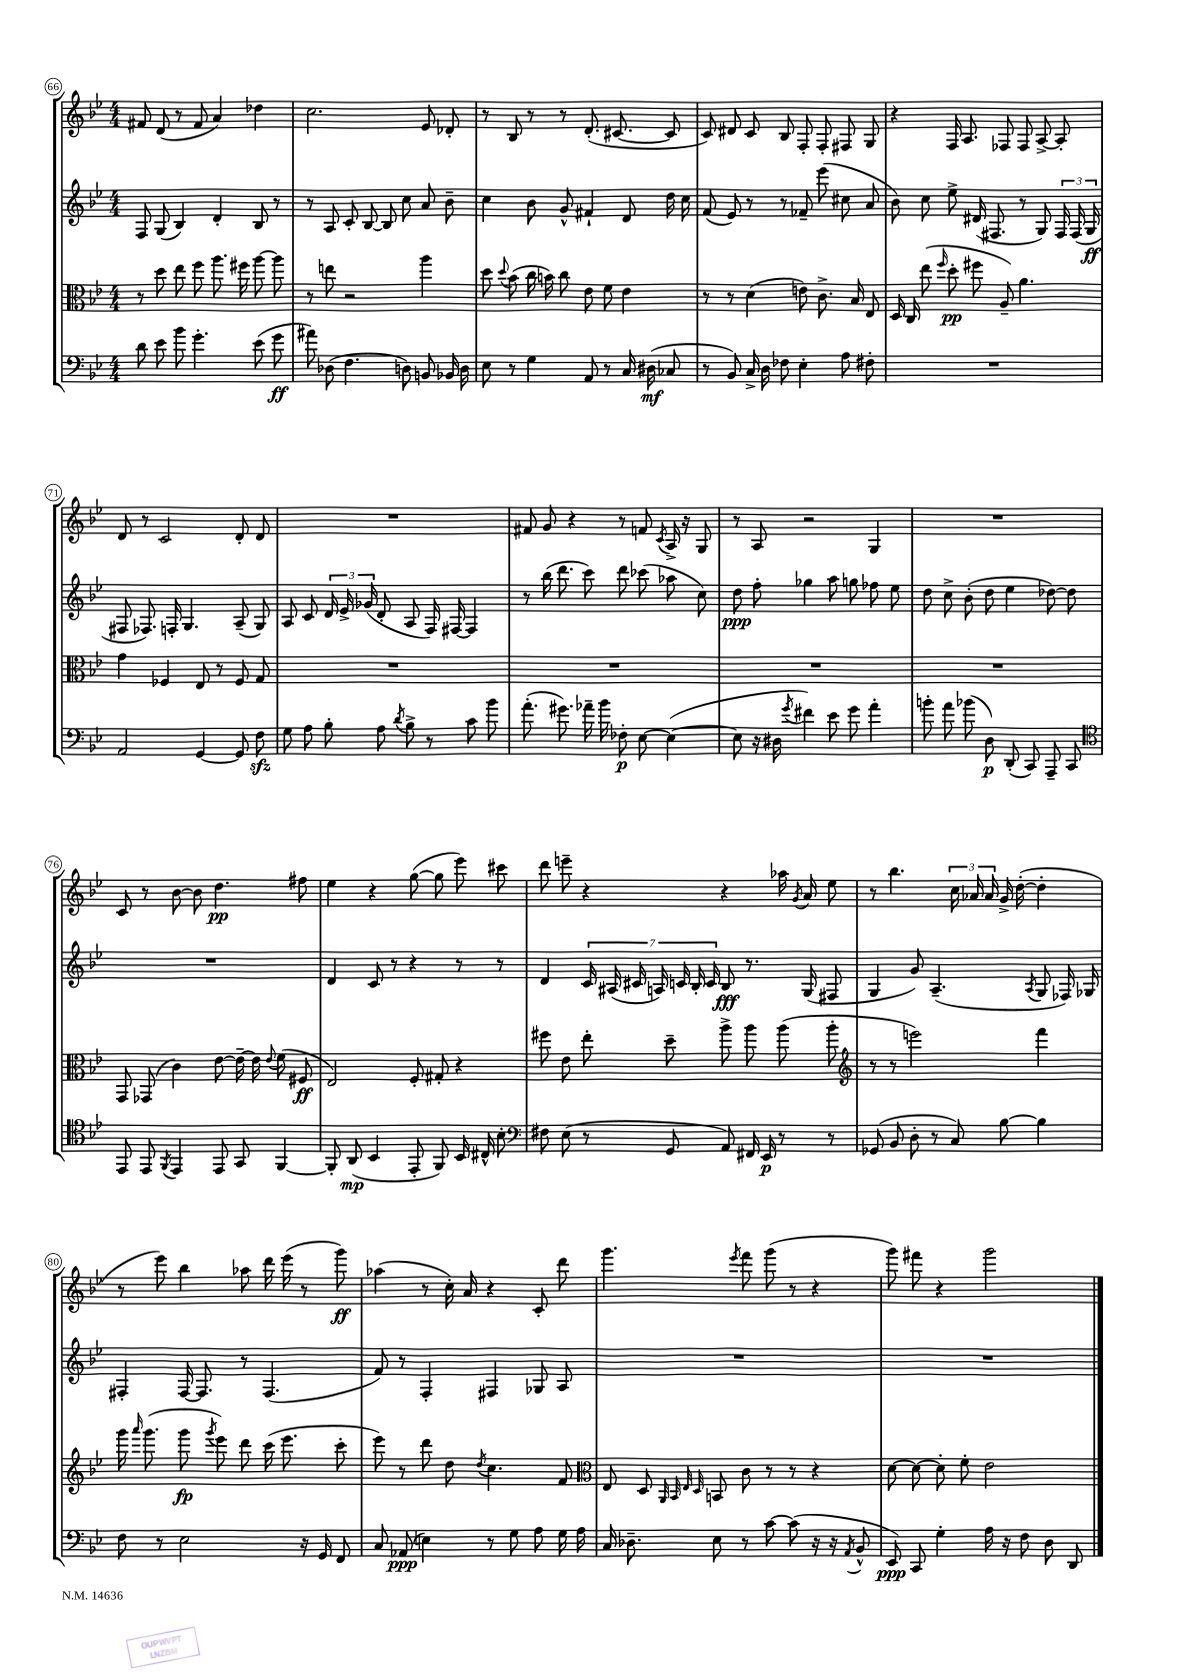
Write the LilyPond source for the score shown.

<<
\new StaffGroup <<
\new Staff = "s0" {
    \clef treble \key bes \major \numericTimeSignature \time 4/4
    \autoBeamOff fis'8 d'8( r8 fis'8 a'4) des''4 |
    c''2. ees'8 des'8-. |
    r8 bes8 r8 r8 d'8.-.( cis'8.~ cis'8 |
    c'8) dis'8 c'8 bes8 f8-. f8-. fis8 g8 |
    r4 f16 a8. fes8 fes8 a8~-> a8-. |
    d'8 r8 c'2 d'8-. d'8 |
    R1 |
    fis'8 g'8 r4 r8 f'8 \acciaccatura { c'8 } a16-> r16 g8 |
    r8 a8 r2 g4 |
    R1 |
    c'8 r8 bes'8~ bes'8 d''4.\pp fis''8 |
    ees''4 r4 g''8~( g''8 ees'''8) cis'''8 |
    d'''8 e'''8-- r4 r4 aes''16 \acciaccatura { g'8 } a'16 ees''8 |
    r8 bes''4. \tuplet 3/2 { c''16 aes'16 aes'16 } g'16-> d''16~-.( d''4-. |
    r8 ees'''8) bes''4 aes''8 d'''16 ees'''16( r8 g'''8\ff) |
    aes''4( r8 c''16-.) a'16 r4 c'8-. d'''8 |
    g'''4. \acciaccatura { ees'''8 } f'''8 g'''8( r8 r4 |
    g'''8) fis'''8 r4 g'''2 \bar "|." |
}
\new Staff = "s1" {
    \clef treble \key bes \major \numericTimeSignature \time 4/4
    \autoBeamOff f8 g8( bes4) d'4-. bes8 r8 |
    r8 a8 c'8-. bes8~ bes8 c''8 a'8 bes'8-- |
    c''4 bes'8 g'8-^ fis'4-! d'8 d''16 c''16 |
    f'8( ees'8) r8 r8 fes'8-- ees'''8( cis''8 a'8 |
    bes'8) c''8 ees''8-> dis'16( fis8. r8 g8) \tuplet 3/2 { fis16 fis16( g16\ff } |
    fis8 fes8.) f16-. g4. a8--( g8) |
    a8 c'8 \tuplet 3/2 { d'16 ees'16-> ges'16( } d'8-. a8 f16) fis16~ fis4 |
    r8 bes''16( d'''8. c'''8) d'''8 ces'''8( aes''8 c''8) |
    d''8\ppp f''8-. ges''4 a''8 g''8 fes''8 ees''8 |
    d''8 c''8-> bes'8-.( d''8 ees''4 des''8~) des''8 |
    R1 |
    d'4 c'8 r8 r4 r8 r8 |
    d'4 \tuplet 7/4 { c'16 ais16( cis'16 a16) c'16 bes16-. c'16 } bes8\fff r8. g16( fis8 |
    g4 g'8) a4.--( \acciaccatura { a8 } g8 fes16) ges16 |
    fis4-. fis16~ fis8. r8 fis4.( |
    f'8) r8 f4-. fis4 ges8 a8 |
    R1 |
    R1 \bar "|." |
}
\new Staff = "s2" {
    \clef alto \key bes \major \numericTimeSignature \time 4/4
    \autoBeamOff r8 d''8 ees''8 f''8 a''8. fis''16 a''8~ a''8 |
    r8 e''8 r2 a''4 |
    d''8 \appoggiatura { d''8 } bes'8( c''16 b'16) c''8 ees'8 f'8 ees'4 |
    r8 r8 d'4( e'8) c'8.-> bes16 ees8 |
    d16 c16 ees''8( \grace { f''16 } d''8-.\pp fis''8 a8--) a'4. |
    g'4 fes4 ees8 r8 fes8 g8 |
    R1 |
    R1 |
    R1 |
    R1 |
    g,8 ges,8( c'4) ees'8~ ees'16~-- ees'16 \appoggiatura { ees'8 } f'8( fis8\ff |
    ees2) f8-. gis8-. r4 |
    fis''8 ees'8 ees''8-. d''8-- a''8-> a''8 a''8( a''8-. |
    \clef treble r8 r8 e'''2) f'''4 |
    g'''16 \grace { a'''16 } g'''8.( g'''8\fp \acciaccatura { g'''8 } ees'''8) d'''8 c'''16( ees'''8. c'''8-. |
    ees'''8) r8 d'''8 d''8 \acciaccatura { d''8 } c''4. f'8 |
    \clef alto ees8 d8 \grace { a,32 bes,32 ees32 d32 } b,8 c'8 r8 r8 r4 |
    d'8~ d'8~ d'8-. f'8-. ees'2 \bar "|." |
}
\new Staff = "s3" {
    \clef bass \key bes \major \numericTimeSignature \time 4/4
    \autoBeamOff d'8 ees'8 bes'8 g'4.-. ees'8( g'8\ff |
    ais'8) des8( f4. d8) b,8 bes,16 d16 |
    ees8 r8 g4 a,8 r8 c16 dis16\mf( ces8 |
    r8 bes,8) c16-> d16 fes8 ees4-. a8 fis8-. |
    R1 |
    a,2 g,4~ g,8 f8\sfz |
    g8 a8 bes8-. a8 \acciaccatura { d'8 } bes8-> r8 c'8 bes'8 |
    a'8.-.( gis'8.) aes'16-- bes'16 fes8-.\p ees8~ ees4~( |
    ees8 r16 dis16 \acciaccatura { g'8 } fis'4) ees'8 g'8 a'4-. |
    b'8-. a'8 bes'8( d8\p) d,8-.( c,8) a,,8-- c,8 |
    \clef tenor ees,8 ees,8 \acciaccatura { f,8 } ees,4 ees,8 g,8 f,4~ |
    f,8-. a,8\mp( bes,4 ees,8-. f,8) bes,16 cis16-^ bes8-. |
    \clef bass fis8 ees8( r8 g,8 a,8) fis,16 ees,16\p r8 r8 |
    ges,8( bes,8 d8-. r8 c8) bes8~ bes4 |
    f8 r8 ees2 r16 g,16 f,8 |
    c8 aes,8\ppp( e4) r8 g8 a8 g16 a16 |
    c16 des8.-- ees8 r8 c'8~ c'8( r16 r16 \acciaccatura { a,8 } bes,8-^ |
    ees,8\ppp) c,8 g4-. a16 r16 f8 d8 d,8 \bar "|." |
}
>>
>>
\layout { \context { \Score currentBarNumber = #66 \override BarNumber.stencil = #(make-stencil-circler 0.1 0.3 ly:text-interface::print) } }
